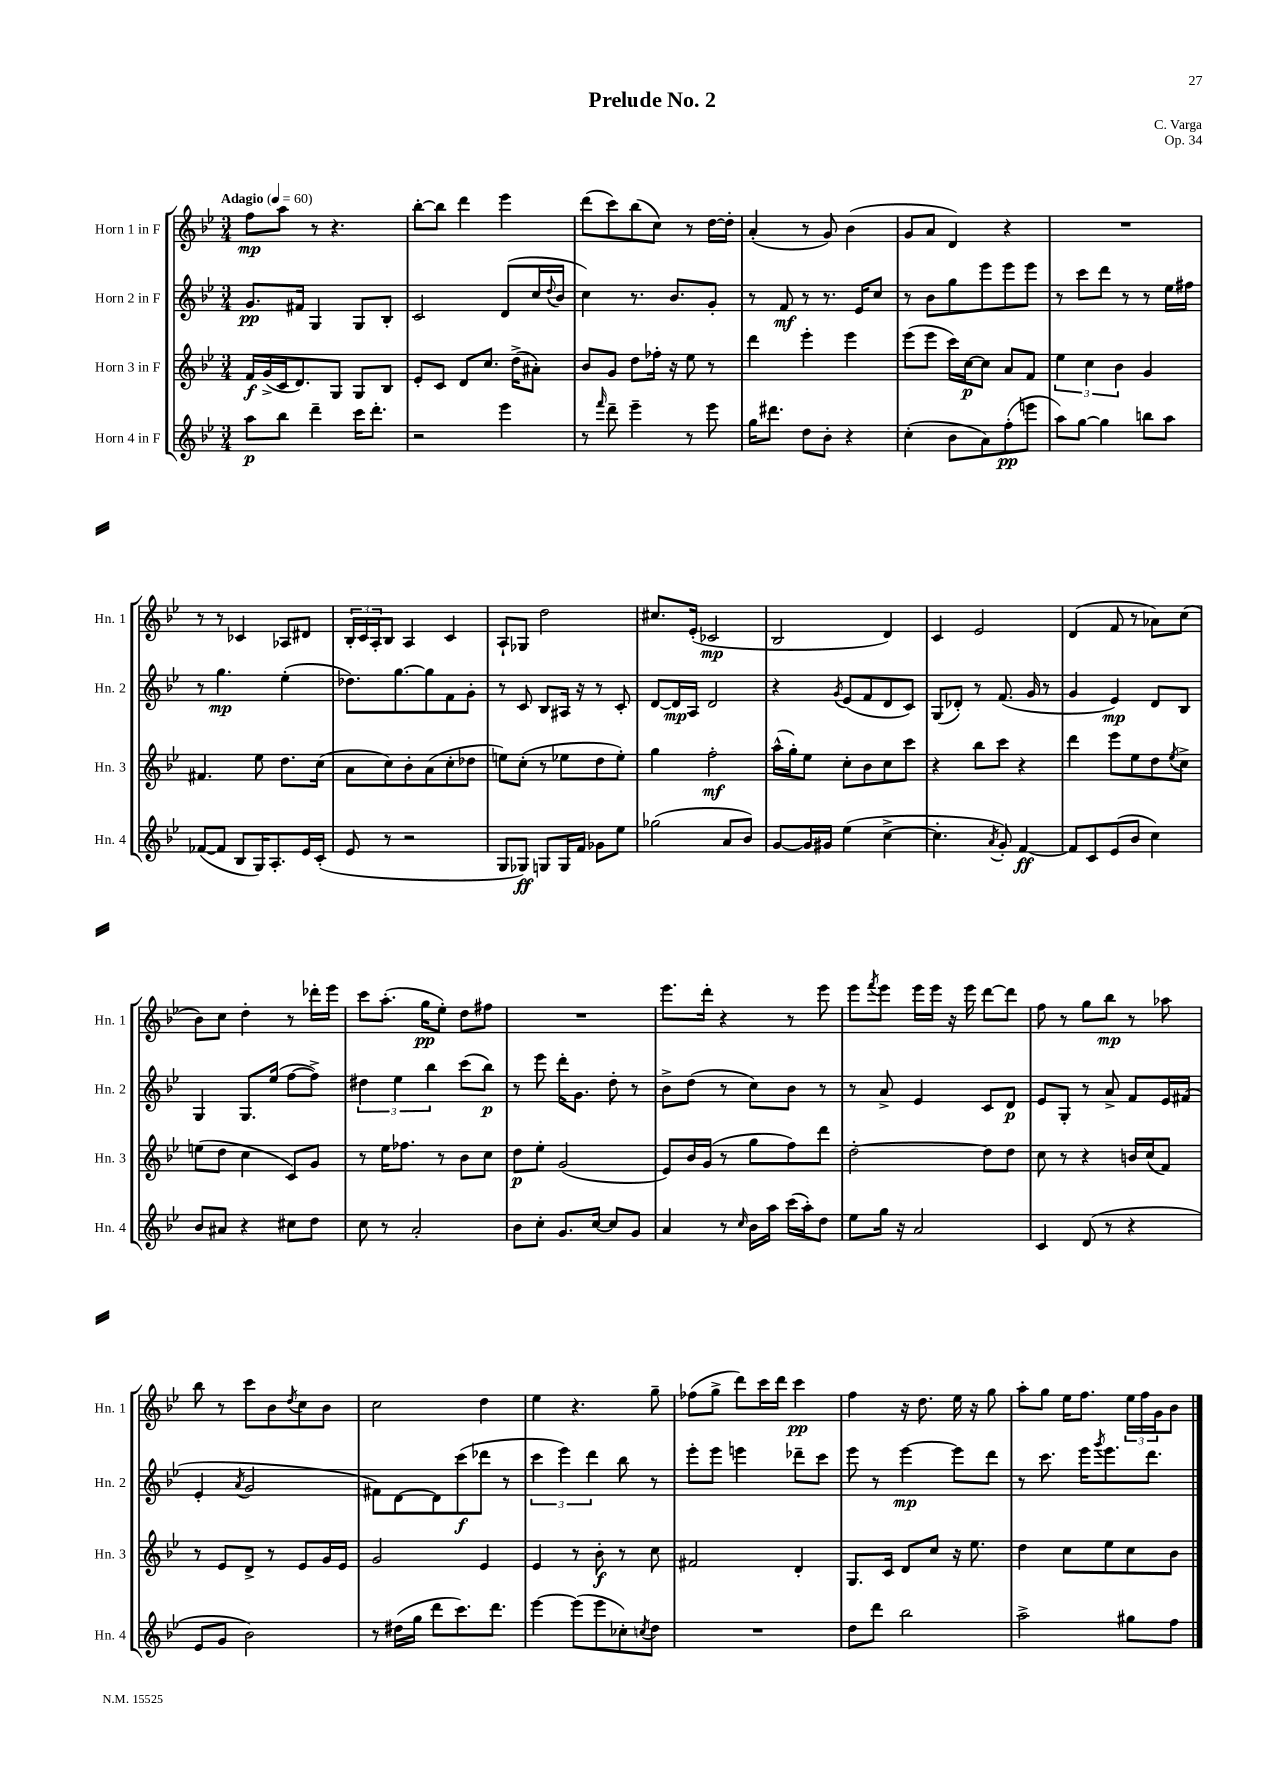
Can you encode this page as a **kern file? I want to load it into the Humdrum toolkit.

**kern	**kern	**kern	**kern
*staff4	*staff3	*staff2	*staff1
*clefG2	*clefG2	*clefG2	*clefG2
*k[b-e-]	*k[b-e-]	*k[b-e-]	*k[b-e-]
*M3/4	*M3/4	*M3/4	*M3/4
*MM60	*MM60	*MM60	*MM60
8aa\L	16f/LL	8.g/L	8ff\L
.	(16g^/	.	.
8bb-\J	16c/J	.	8aa\J
.	8.d/)	16f#/Jk	.
4ddd~\	.	4G/	8r
.	8G/J	.	4.r
16ccc\LK	8G/L	8G/L	.
8.ddd'\J	.	.	.
.	8B-/J	8B-'/J	.
=	=	=	=
2r	8e-'/L	2c/	[8bb-'\L
.	8c/J	.	8bb-\]J
.	8d/L	.	4ddd\
.	8.cc/J	.	.
4eee-\	.	(8d/L	4eee-\
.	(16dd^\LK	.	.
.	8a#'\J)	16cc/L	.
.	.	8qqdd/	.
.	.	16b-/JJ	.
=	=	=	=
8r	8b-/L	4cc\)	(8ddd\L
16qqfff/	.	.	.
8ddd~\	8g/J	.	8ccc\)
4eee-~\	8dd\L	8.r	(8bb-\
.	16ff-'\Jk	.	8cc\J)
.	16r	8.b-/L	.
8r	8ee-\	.	8r
8eee-\	8r	8g'/J	[16dd\LL
.	.	.	16dd'\]JJ
=	=	=	=
16gg\LK	4ddd\	8r	(4a'/
8.ddd#\J	.	.	.
.	.	8f/	.
8dd\L	4eee-'\	8r	8r
8b-'\J	.	8.r	8g/)
4r	4eee-\	.	(4b-\
.	.	16e-/LK	.
.	.	8cc/J	.
=	=	=	=
(4cc'\	(8eee-\L	8r	8g/L
.	8eee-\J	8b-\L	8a/J
8b-\L	16ccc\LL)	8gg\	4d/)
.	[16cc\J	.	.
8a\)	8cc\]J	8eee-\	.
(8ff'\	8a/L	8eee-\	4r
8eee\J	8f/J	8eee-\J	.
=	=	=	=
8aa\L)	6ee-\	8r	2.r
[8gg\J	.	8ccc\L	.
.	6cc\	.	.
4gg\]	.	8ddd\J	.
.	6b-\	.	.
.	.	8r	.
8bb\L	4g/	8r	.
8aa\J	.	16ee-\LL	.
.	.	16ff#\JJ	.
=	=	=	=
([8f-/L	4.f#/	8r	8r
8f-/]J	.	4.gg\	8r
8B-/L	.	.	4c-/
16G/K)	8ee-\	.	.
8.A'/	.	.	.
.	8.dd\L	(4ee-'\	8A-/L
16e-/L	.	.	8d#/J
(16c'/JJ	(16cc\Jk	.	.
=	=	=	=
8e-/	8a\L	8.dd-\L)	24B-'/LL
.	.	.	24c/
.	.	.	24A'/J
8r	8cc\)	.	8B-/J
.	.	[8.gg\	.
2r	8b-'\	.	4A/
.	(8a\	8gg\]	.
.	8cc'\	8f\	4c/
.	8dd-\J	8g'\J	.
=	=	=	=
8G/L	8ee\L)	8r	8A`/L
8G-/J)	(8cc'\J	8c/	8G-/J
8G/L	8r	8B-/L	2dd\
16G/L	8ee-\L	16A#/Jk	.
16f/JJ	.	16r	.
8g-\L	8dd\	8r	.
8ee-\J	8ee-'\J)	8c'/	.
=	=	=	=
(2gg-\	4gg\	[8d/L	8.cc#/L
.	.	16d/]L	.
.	.	16A/JJ	(16e-'/Jk
.	2ff'\	2d/	2c-/
8a/L	.	.	.
8b-/J)	.	.	.
=	=	=	=
[8g/L	(16aa^^\LL	4r	2B-/
.	16gg'\J)	.	.
16g/]L	8ee-\J	.	.
16g#/JJ	.	.	.
.	.	8qg/	.
(4ee-\	8cc'\L	(8e-/L	.
.	8b-\	8f/	.
[4cc^\	8cc\	8d/	4d/)
.	8ccc\J	8c/J)	.
=	=	=	=
4.cc'\]	4r	(8G/L	4c/
.	.	8d-'/J)	.
.	8bb-\L	8r	2e-/
8qa/	.	.	.
8g'/)	8ccc\J	(8.f/	.
[4f/	4r	.	.
.	.	16g/	.
.	.	8r	.
=	=	=	=
8f/]L	4ddd\	4g/	(4d/
8c/	.	.	.
(8e-/	8eee-\L	4e-/)	8f/
8b-/J	8ee-\	.	8r
4cc\)	8dd\	8d/L	8a-\L)
.	8qee-/	.	.
.	8cc^\J	8B-/J	(8cc\J
=	=	=	=
8b-/L	(8ee\L	4G/	8b-\L)
8a#/J	8dd\J	.	8cc\J
4r	4cc\	8.G/L	4dd'\
.	.	(16ee-/Jk	.
8cc#\L	8c/L)	[8ff\L	8r
8dd\J	8g/J	8ff^\]J)	16ddd-'\LL
.	.	.	16eee-\JJ
=	=	=	=
8cc\	8r	6dd#\	8ccc\L
8r	16ee-\LK	.	(8.aa'\J
.	.	6ee-\	.
.	8.ff-\J	.	.
2a'/	.	.	.
.	.	.	16gg\LK
.	.	6bb-\	.
.	8r	.	8ee-'\J)
.	8b-\L	(8ccc\L	8dd\L
.	8cc\J	8bb-\J)	8ff#\J
=	=	=	=
8b-\L	8dd\L	8r	2.r
8cc'\J	8ee-'\J	8eee-\	.
8.g/L	(2g/	16ddd'\LK	.
.	.	8.g\J	.
[16cc/Jk	.	.	.
8cc/]L	.	8dd'\	.
8g/J	.	8r	.
=	=	=	=
4a/	8e-/L)	8b-^\L	8.eee-\L
.	16b-/L	(8dd\J	.
.	(16g/JJ	.	16ddd'\Jk
8r	8r	8r	4r
16qqcc/	.	.	.
16b-\LL	8gg\L	8cc\L)	.
16aa\JJ	.	.	.
(16ccc\LL	8ff\)	8b-\J	8r
16aa'\J)	.	.	.
8dd\J	8ddd\J	8r	8eee-\
=	=	=	=
8ee-\L	[2dd'\	8r	8eee-\L
.	.	.	8qfff/
16gg\Jk	.	8a^/	8eee-\J
16r	.	.	.
2a/	.	4e-/	16eee-\LL
.	.	.	16eee-\JJ
.	.	.	16r
.	.	.	16eee-\
.	8dd\]L	8c/L	[8ddd\L
.	8dd\J	8d/J	8ddd\]J
=	=	=	=
4c/	8cc\	8e-/L	8ff\
.	8r	8G'/J	8r
(8d/	4r	8r	8gg\L
8r	.	8a^/	8bb-\J
4r	16b/LL	8f/L	8r
.	(16cc/J	.	.
.	8f/J)	16e-/L	8aa-\
.	.	(16f#/JJ	.
=	=	=	=
8e-/L	8r	4e-'/	8bb-\
8g/J	8e-/L	.	8r
.	.	8qa/	.
2b-\)	8d^/J	2g/	8ccc\L
.	8r	.	8b-\
.	.	.	8qdd/
.	8e-/L	.	8cc\
.	16g/L	.	8b-\J
.	16e-/JJ	.	.
=	=	=	=
8r	2g/	8f#\L)	2cc\
(16dd#\LL	.	[8d\	.
16gg\JJ	.	.	.
8ddd\L	.	8d\]	.
8.ccc\)	.	(8ccc\	.
.	4e-/	8ddd-\J	4dd\
8.ddd\J	.	.	.
.	.	8r	.
=	=	=	=
[4eee-\	4e-/	6ccc\	4ee-\
.	.	6eee-\)	.
(8eee-\]L	8r	.	4.r
.	.	6ddd\	.
8eee-\	8b-'\	.	.
8cc-'\)	8r	8bb-\	.
8qcc/	.	.	.
8dd\J	8cc\	8r	8gg~\
=	=	=	=
2.r	2f#/	8eee-'\L	(8ff-\L
.	.	8eee-\J	8gg^\J
.	.	4eee\	8ddd\L)
.	.	.	16ccc\L
.	.	.	16ddd\JJ
.	4d'/	8ddd-~\L	4ccc\
.	.	8ccc\J	.
=	=	=	=
8dd\L	8.G/L	8eee-\	4ff\
8ddd\J	.	8r	.
.	16c/Jk	.	.
2bb-\	8d/L	[4eee-\	16r
.	.	.	8.dd\
.	8cc/J	.	.
.	16r	8eee-\]L	16ee-\
.	8.ee-\	.	16r
.	.	8ddd\J	8gg\
=	=	=	=
2aa^\	4dd\	8r	8aa'\L
.	.	8.ccc\	8gg\J
.	8cc\L	.	16ee-\LK
.	.	16eee-\LK	8.ff\J
.	.	8qggg/	.
.	8ee-\	8.eee-\	.
8gg#\L	8cc\	.	24ee-\LL
.	.	.	24ff\
.	.	8.ddd\J	.
.	.	.	24g\J
8ff\J	8b-\J	.	8b-\J
==	==	==	==
*-	*-	*-	*-
